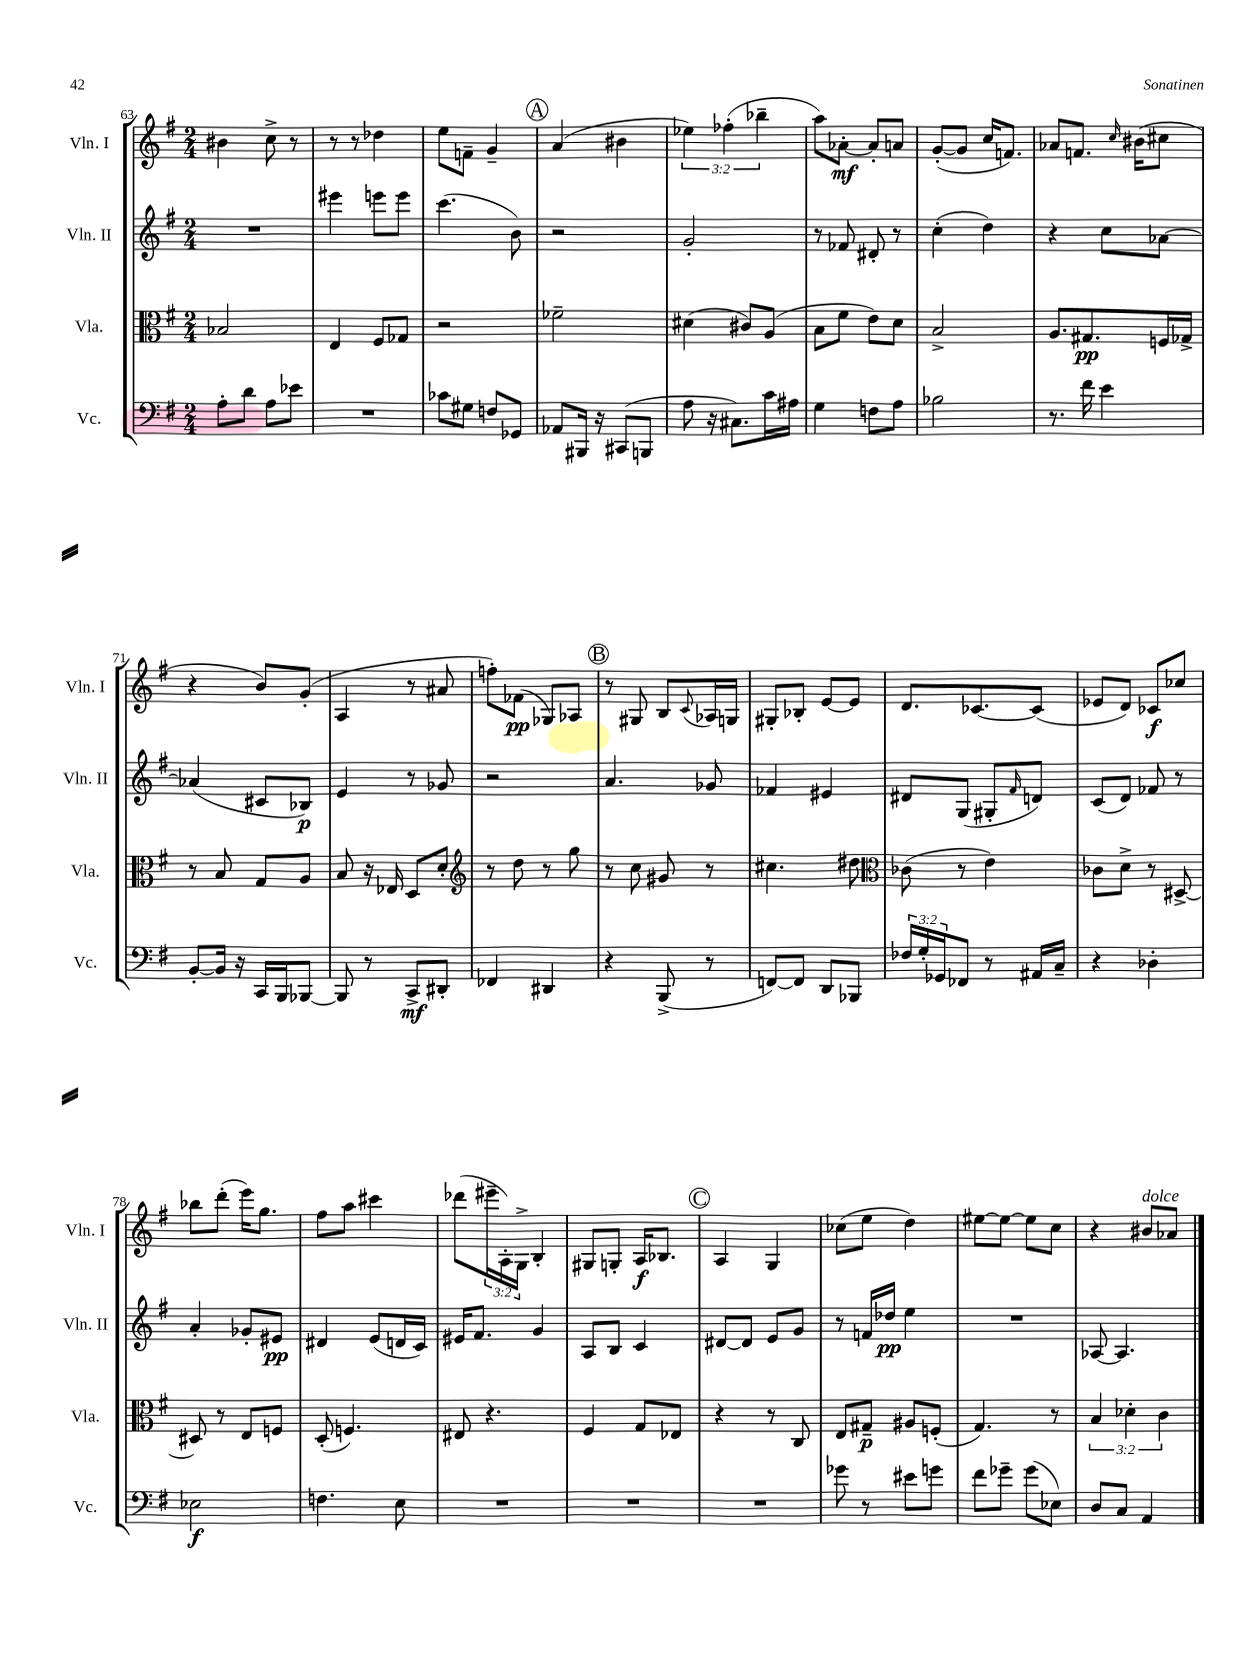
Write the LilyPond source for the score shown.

<<
\new StaffGroup <<
\new Staff = "s0" \with { instrumentName = "Vln. I" shortInstrumentName = "Vln. I" } {
    \clef treble \key g \major \numericTimeSignature \time 2/4 \override Staff.TupletNumber.text = #tuplet-number::calc-fraction-text
    bis'4 c''8-> r8 |
    r8 r8 des''4 |
    e''8 f'8-- g'4-- |
    \mark \markup { \circle "A" } a'4( bis'4 |
    \tuplet 3/2 { ees''4) fes''4-.( bes''4-- } |
    a''8) aes'8~-.\mf aes'8-. a'8 |
    g'8~-.( g'8 c''16 f'8.) |
    aes'8 f'8. \grace { c''16 } bis'16( cis''8 |
    r4 b'8) g'8-.( |
    a4 r8 ais'8 |
    f''8-.) fes'8\pp( ges8) aes8 |
    \mark \markup { \circle "B" } r8 gis8 b8 \appoggiatura { c'8 } aes16 g16 |
    gis8-. bes8-. e'8~ e'8 |
    d'8. ces'8.~ ces'8( |
    ees'8 d'8) ces'8\f ces''8 |
    bes''8 d'''8-.( e'''16) g''8. |
    fis''8 a''8 cis'''4 |
    des'''8( \tuplet 3/2 { eis'''16-- a16-.) g16-> } b4-. |
    gis8 g8-. a16\f bes8. |
    \mark \markup { \circle "C" } a4 g4 |
    ces''8( e''8 d''4) |
    eis''8~ eis''8~ eis''8 c''8 |
    r4 bis'8^\markup { \italic "dolce" } aes'8 \bar "|." |
}
\new Staff = "s1" \with { instrumentName = "Vln. II" shortInstrumentName = "Vln. II" } {
    \clef treble \key g \major \numericTimeSignature \time 2/4
    R2 |
    eis'''4 e'''8 e'''8 |
    c'''4.( b'8) |
    \mark \markup { \circle "A" } r2 |
    g'2-. |
    r8 fes'8 dis'8-. r8 |
    c''4-.( d''4) |
    r4 c''8 aes'8~ |
    aes'4( cis'8 bes8\p) |
    e'4 r8 ges'8 |
    r2 |
    \mark \markup { \circle "B" } a'4. ges'8 |
    fes'4 eis'4 |
    dis'8 g8( gis8-. \grace { fis'16 } d'8) |
    c'8( d'8) fes'8 r8 |
    a'4-. ges'8-. eis'8\pp |
    dis'4 e'8( d'16 c'16) |
    eis'16 fis'8. g'4 |
    a8 b8 c'4 |
    \mark \markup { \circle "C" } dis'8~ dis'8 e'8 g'8 |
    r8 f'16 des''16\pp e''4 |
    R2 |
    aes8~ aes4. \bar "|." |
}
\new Staff = "s2" \with { instrumentName = "Vla." shortInstrumentName = "Vla." } {
    \clef alto \key g \major \numericTimeSignature \time 2/4 \override Staff.TupletNumber.text = #tuplet-number::calc-fraction-text
    bes2 |
    e4 fis8 ges8 |
    r2 |
    \mark \markup { \circle "A" } fes'2-- |
    dis'4( cis'8) a8( |
    b8 fis'8 e'8) d'8 |
    b2-> |
    a8. gis8.\pp f16 ges16-> |
    r8 b8 g8 a8 |
    b8 r16 ees16 d8 d'8-. |
    \clef treble r8 d''8 r8 g''8 |
    \mark \markup { \circle "B" } r8 c''8 gis'8 r8 |
    cis''4. dis''8 |
    \clef alto ces'8( r8 e'4) |
    ces'8 d'8-> r8 dis8~-> |
    dis8 r8 e8 f8 |
    d8-.( f4.) |
    eis8 r4. |
    fis4 g8 ees8 |
    \mark \markup { \circle "C" } r4 r8 c8 |
    e8 gis8--\p ais8 f8-.( |
    g4.) r8 |
    \tuplet 3/2 { b4 des'4-. c'4 } \bar "|." |
}
\new Staff = "s3" \with { instrumentName = "Vc." shortInstrumentName = "Vc." } {
    \clef bass \key g \major \numericTimeSignature \time 2/4 \override Staff.TupletNumber.text = #tuplet-number::calc-fraction-text
    a8-. d'8 a8 ees'8 |
    R2 |
    ces'8 gis8 f8 ges,8 |
    \mark \markup { \circle "A" } aes,8 bis,,16 r16 cis,8( b,,8 |
    a8 r16 cis8.) c'16 ais16 |
    g4 f8 a8 |
    bes2 |
    r8. fis'16 e'4 |
    b,8~-. b,16 r16 c,16 b,,16 bes,,8~ |
    bes,,8 r8 c,8->\mf dis,8-. |
    fes,4 dis,4 |
    \mark \markup { \circle "B" } r4 b,,8->( r8 |
    f,8~) f,8 d,8 bes,,8 |
    \tuplet 3/2 { fes16 g16-. ges,16 } fes,8 r8 ais,16 c16-- |
    r4 des4-. |
    ees2\f |
    f4. e8 |
    R2 |
    R2 |
    \mark \markup { \circle "C" } R2 |
    ges'8 r8 eis'8 g'8 |
    fis'8 ges'8-- ges'8( ees8) |
    d8 c8 a,4 \bar "|." |
}
>>
>>
\layout { \context { \Score currentBarNumber = #63 } }
